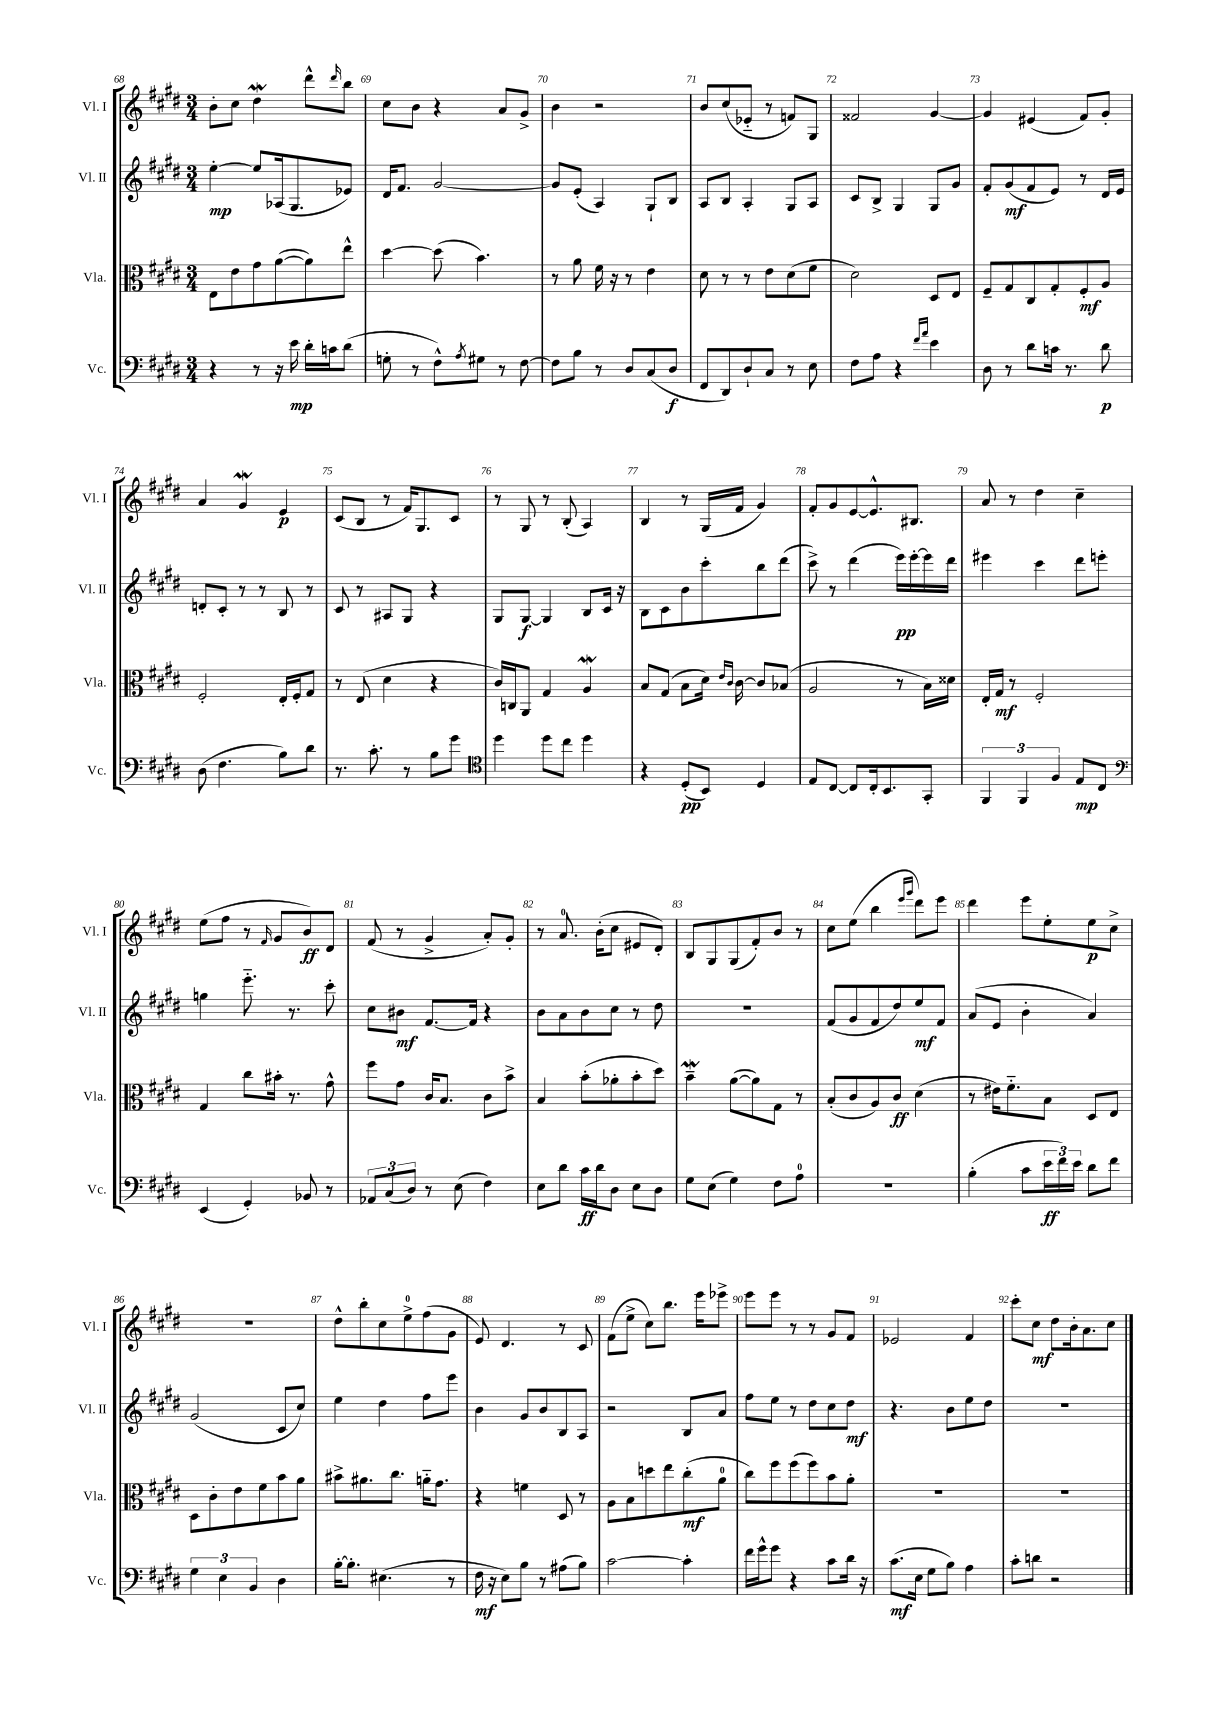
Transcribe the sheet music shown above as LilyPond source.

<<
\new StaffGroup <<
\new Staff = "s0" \with { instrumentName = "Vl. I" shortInstrumentName = "Vl. I" } {
    \clef treble \key e \major \numericTimeSignature \time 3/4
    b'8-. cis''8 dis''4\mordent dis'''8-^ \grace { dis'''16 } b''8 |
    cis''8 b'8 r4 a'8 gis'8-> |
    b'4 r2 |
    b'8 cis''8( ees'8-_ r8 f'8) gis8 |
    fisis'2 gis'4~ |
    gis'4 eis'4( fis'8) gis'8-. |
    a'4 gis'4\mordent e'4\p |
    cis'8( b8 r8 fis'16) gis8. cis'8 |
    r8 gis8 r8 b8-.( a4) |
    b4 r8 gis16( fis'16 gis'4) |
    fis'8-. gis'8 e'8~ e'8.-^ bis8. |
    a'8 r8 dis''4 cis''4-- |
    e''8( fis''8 r8 \grace { fis'16 } gis'8 b'8\ff) dis'8 |
    fis'8( r8 gis'4-> a'8-.) gis'8-. |
    r8 a'8.-0 b'16-.( cis''8 eis'8 dis'8-.) |
    b8 gis8 gis8( fis'8-.) b'8 r8 |
    cis''8 e''8( b''4 \grace { e'''16 gis'''16 } dis'''8) e'''8 |
    dis'''4 e'''8 e''8-. e''8\p cis''8-> |
    R2. |
    dis''8-^ b''8-. cis''8 e''8-0-> fis''8( gis'8 |
    e'8) dis'4. r8 cis'8 |
    fis'8( e''8-> cis''8) b''8. e'''16 ees'''8-> |
    e'''8 e'''8 r8 r8 gis'8 fis'8 |
    ees'2 fis'4 |
    cis'''8-. cis''8\mf dis''8 b'16-. a'8. cis''8 \bar "|." |
}
\new Staff = "s1" \with { instrumentName = "Vl. II" shortInstrumentName = "Vl. II" } {
    \clef treble \key e \major \numericTimeSignature \time 3/4
    e''4~-.\mp e''8 aes16( gis8. ees'8) |
    dis'16 fis'8. gis'2~ |
    gis'8 e'8-.( a4) gis8-! b8 |
    a8 b8 a4-. gis8 a8 |
    cis'8 b8-> gis4 gis8 gis'8 |
    fis'8-. gis'8\mf( fis'8 e'8) r8 dis'16 e'16 |
    d'8-. cis'8-. r8 r8 b8 r8 |
    cis'8 r8 ais8 gis8 r4 |
    gis8 gis8~\f gis4 b8 cis'16 r16 |
    b8 cis'8 b'8 cis'''8-. b''8 dis'''8( |
    cis'''8->) r8 dis'''4( e'''16\pp) e'''16~-. e'''16 dis'''16 |
    eis'''4 cis'''4 dis'''8 e'''8-. |
    g''4 e'''8.-_ r8. cis'''8-. |
    cis''8 bis'8\mf fis'8.~ fis'16 r4 |
    b'8 a'8 b'8 cis''8 r8 dis''8 |
    R2. |
    fis'8( gis'8 fis'8 dis''8) e''8\mf fis'8 |
    a'8( e'8 b'4-. a'4) |
    gis'2( cis'8 cis''8) |
    e''4 dis''4 fis''8 e'''8 |
    b'4 gis'8 b'8 b8 a8 |
    r2 b8 a'8 |
    fis''8 e''8 r8 dis''8 cis''8 dis''8\mf |
    r4. b'8 e''8 dis''8 |
    R2. \bar "|." |
}
\new Staff = "s2" \with { instrumentName = "Vla." shortInstrumentName = "Vla." } {
    \clef alto \key e \major \numericTimeSignature \time 3/4
    e8 e'8 gis'8 a'8~( a'8) e''8-^ |
    dis''4~ dis''8( b'4.) |
    r8 a'8 fis'16 r16 r8 e'4 |
    dis'8 r8 r8 e'8 dis'8( fis'8 |
    dis'2) dis8 e8 |
    fis8-- gis8 cis8 gis8-. fis8-.\mf a8 |
    fis2-. e16-. fis16-. gis8 |
    r8 e8( dis'4 r4 |
    cis'16) c16 a,8 gis4 a4\mordent |
    b8 gis8( b8 dis'16) \grace { e'16 cis'16 } cis'16~ cis'8 bes8( |
    a2 r8 b16) disis'16 |
    e16-. gis16\mf r8 fis2-. |
    gis4 cis''8 bis'16-. r8. gis'8-^ |
    fis''8 gis'8 cis'16 b8. cis'8 b'8-> |
    b4 b'8-.( aes'8-. b'8-. dis''8) |
    b'4--\mordent a'8~( a'8) gis8 r8 |
    b8-.( cis'8 a8) cis'8\ff dis'4( |
    r8 eis'16) fis'8.-_ b8 dis8 e8 |
    dis8 cis'8-. e'8 fis'8 b'8 a'8 |
    bis'8-> ais'8. cis''8. a'16-_ gis'8. |
    r4 f'4 dis8 r8 |
    a8 b8 d''8 e''8 cis''8-.\mf( a'8-0 |
    cis''8) fis''8 fis''8( fis''8) b'8 a'8-. |
    R2. |
    R2. \bar "|." |
}
\new Staff = "s3" \with { instrumentName = "Vc." shortInstrumentName = "Vc." } {
    \clef bass \key e \major \numericTimeSignature \time 3/4
    r4 r8 r16 e'16\mp dis'16-. c'16 dis'8( |
    g8-. r8 fis8-^) \acciaccatura { a8 } gis8 r8 fis8~ |
    fis8 b8 r8 dis8 cis8( dis8\f |
    fis,8 dis,8) dis8-! cis8 r8 e8 |
    fis8 a8 r4 \grace { fis'16 a'16 } e'4 |
    dis8 r8 dis'8 c'16 r8. dis'8\p |
    dis8( fis4. b8) dis'8 |
    r8. cis'8.-. r8 b8 gis'8 |
    \clef tenor dis''4 dis''8 cis''8 dis''4 |
    r4 dis8-.\pp( b,8) dis4 |
    e8 cis8~ cis8 cis16-. b,8. gis,8-. |
    \tuplet 3/2 { fis,4 fis,4 fis4 } e8\mp cis8 |
    \clef bass e,4( gis,4-.) bes,8 r8 |
    \tuplet 3/2 { aes,8 cis8( dis8) } r8 e8( fis4) |
    e8 dis'8 cis'16\ff dis'16 dis8 e8 dis8 |
    gis8 e8( gis4) fis8 a8-0 |
    R2. |
    b4-.( cis'8 \tuplet 3/2 { e'16\ff fis'16) e'16 } dis'8 fis'8 |
    \tuplet 3/2 { gis4 e4 b,4 } dis4 |
    b16~-. b8.-. eis4.( r8 |
    fis16\mf r16 e8) b8 r8 ais8( b8) |
    cis'2~ cis'4-. |
    fis'16 gis'16-^ gis'8 r4 cis'8 dis'16 r16 |
    cis'8.\mf( e16 gis8 b8) a4 |
    cis'8-. d'8 r2 \bar "|." |
}
>>
>>
\layout { \context { \Score currentBarNumber = #68 \override BarNumber.break-visibility = ##(#f #t #t) barNumberVisibility = #all-bar-numbers-visible } }
